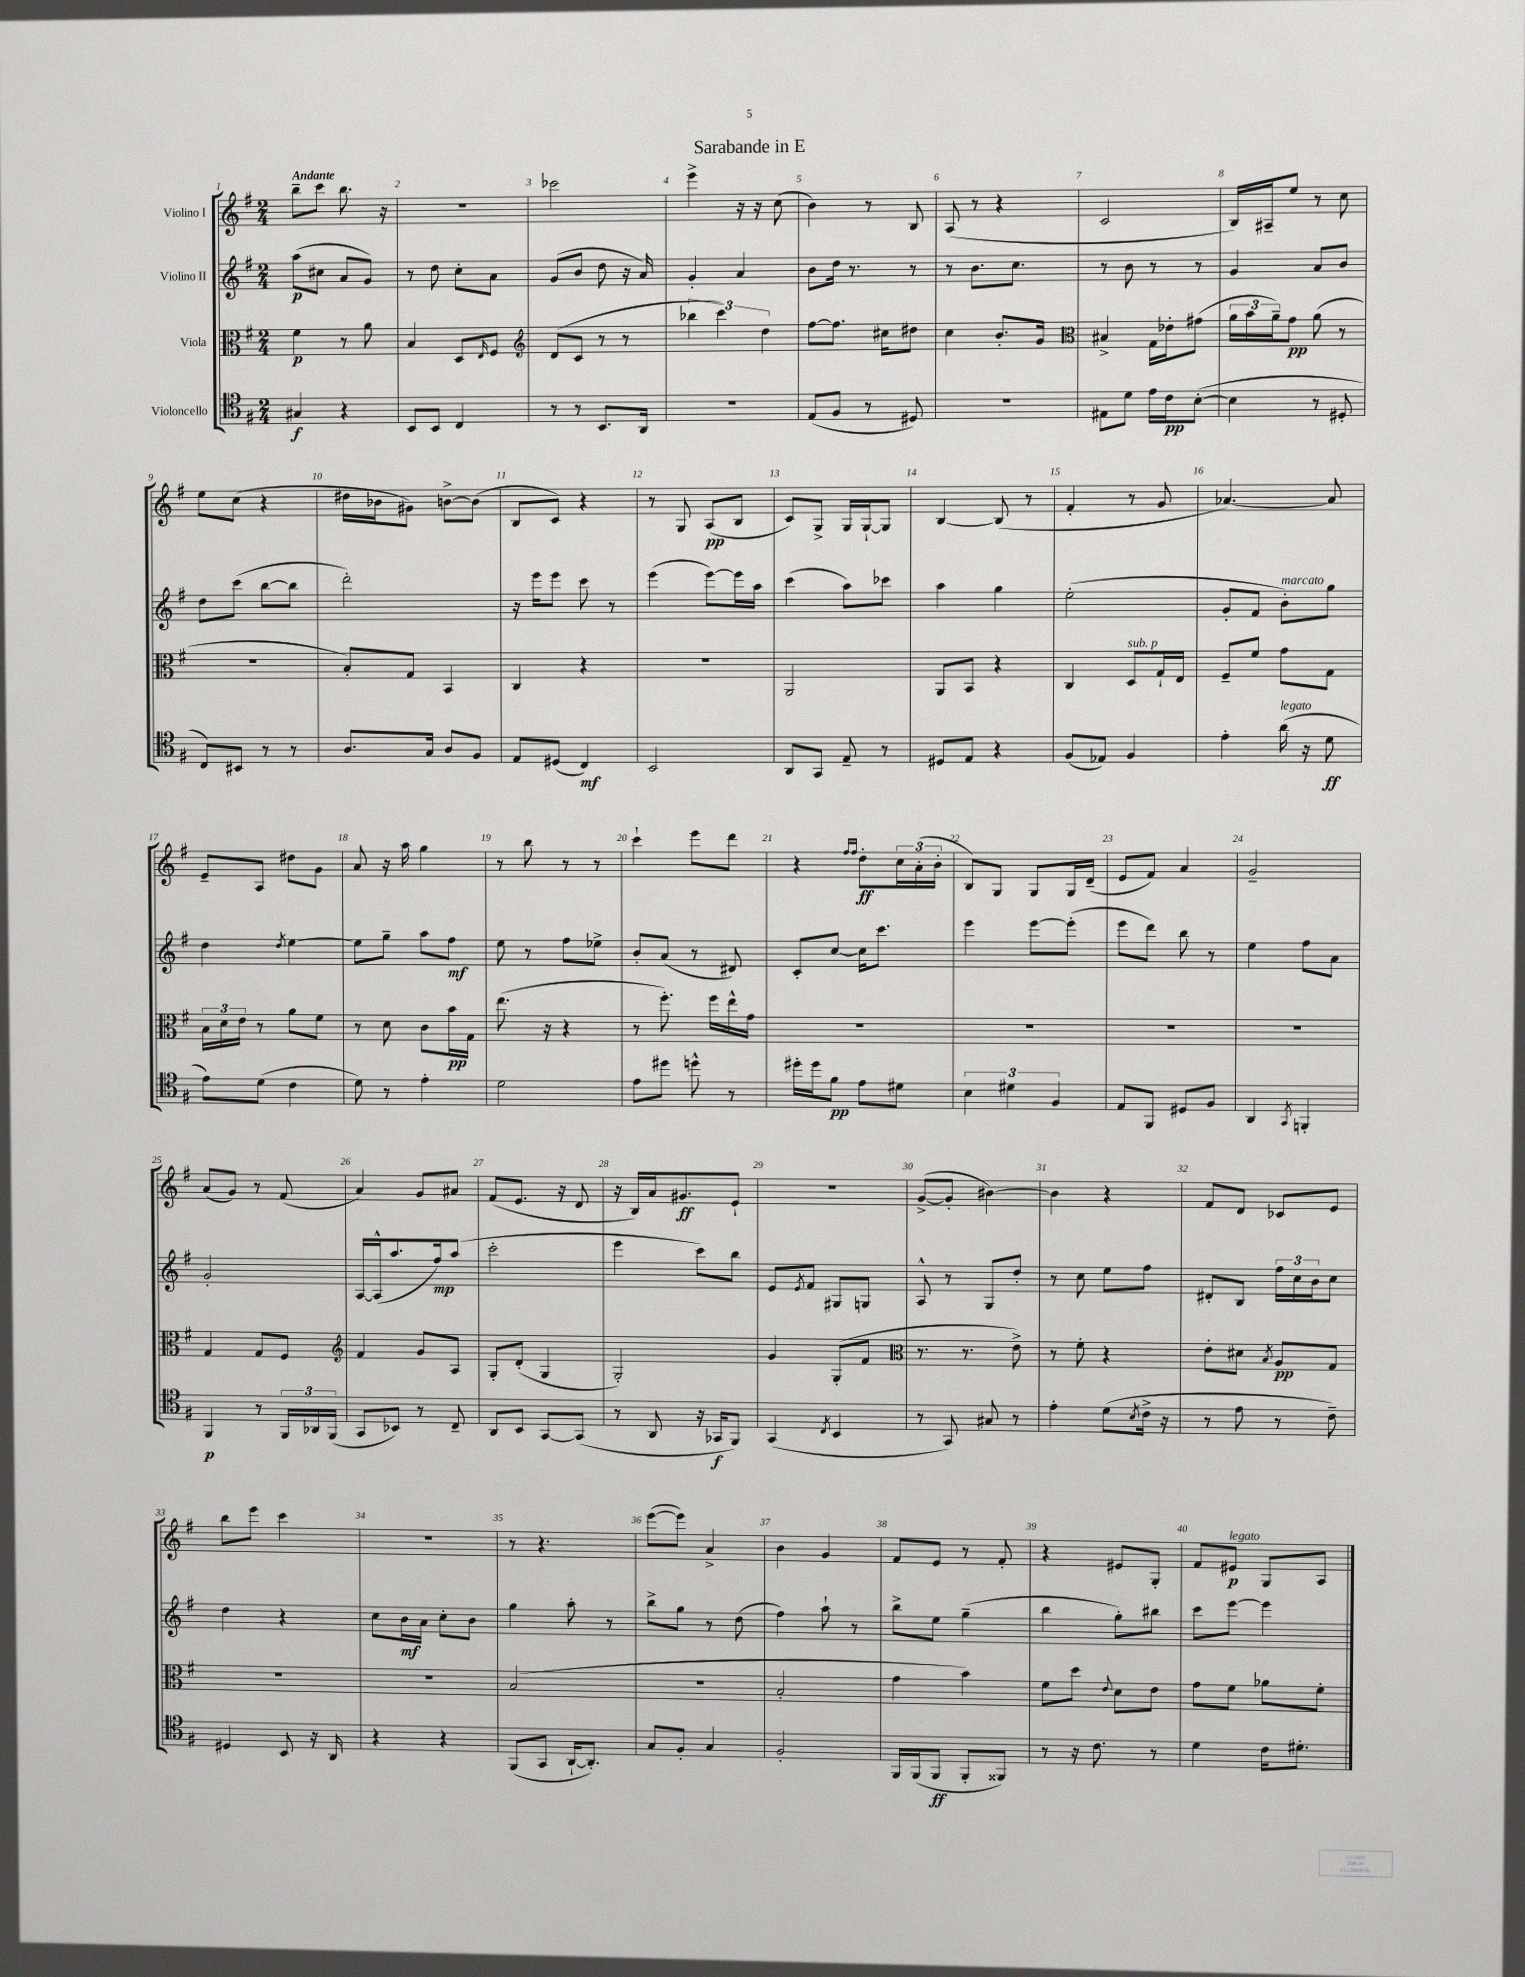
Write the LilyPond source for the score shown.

\header { title = "Sarabande in E" }
<<
\new StaffGroup <<
\new Staff = "s0" \with { instrumentName = "Violino I" } {
    \clef treble \key g \major \numericTimeSignature \time 2/4 \tempo "Andante"
    b''8-- c'''8 b''8. r16 |
    r2 |
    ces'''2 |
    e'''4-> r16 r16 c''8( |
    b'4) r8 b8 |
    a8( r8 r4 |
    c'2 |
    b16) ais16-- e''8 r8 c''8 |
    e''8 c''8( r4 |
    dis''16 bes'16 gis'8) b'8~-> b'8( |
    b8 c'8) r4 |
    r8 g8 a8\pp( b8 |
    c'8) g8-> g16 g16~-! g8 |
    b4~ b8( r8 |
    fis'4-. r8 g'8 |
    aes'4.~) aes'8 |
    e'8-- a8 dis''8 g'8 |
    a'8 r16 a''16 g''4 |
    r8 b''8 r8 r8 |
    c'''4-! e'''8 d'''8 |
    r4 \grace { fis''16 fis''16 } d''8-.\ff \tuplet 3/2 { c''16 a'16-.( b'16-. } |
    b8) g8 g8 g16 d'16--( |
    e'8 fis'8) a'4 |
    g'2-- |
    a'8( g'8) r8 fis'8( |
    a'4) g'8 ais'8 |
    fis'8( e'8. r16 d'8 |
    r16 b16) a'16 gis'8.\ff e'8-! |
    R2 |
    g'8~->( g'8-. bis'4~) |
    bis'4 r4 |
    fis'8 d'8 ces'8 e'8 |
    b''8 e'''8 c'''4 |
    R2 |
    r8 r4. |
    e'''8~( e'''8) a'4-> |
    b'4 g'4 |
    fis'8 e'8 r8 fis'8-. |
    r4 eis'8 g8-. |
    fis'8 eis'8\p^\markup { \italic "legato" } g8 a8 \bar "|." |
}
\new Staff = "s1" \with { instrumentName = "Violino II" } {
    \clef treble \key g \major \numericTimeSignature \time 2/4
    a''8\p( cis''8 a'8 g'8) |
    r8 d''8 c''8-. a'8 |
    g'8( b'8 d''8 r16 a'16) |
    g'4-. a'4 |
    b'8 d''16 r8. r8 |
    r8 b'8. c''8. |
    r8 b'8 r8 r8 |
    g'4 a'8 b'8 |
    d''8 c'''8( b''8~ b''8 |
    d'''2-.) |
    r16 e'''16 e'''8 c'''8 r8 |
    e'''4( e'''8~) e'''16 a''16 |
    c'''4( a''8) ces'''8 |
    a''4 g''4 |
    e''2-.( |
    g'8-. fis'8 b'8-.^\markup { \italic "marcato" }) g''8 |
    d''4 \acciaccatura { d''8 } e''4~ |
    e''8 g''8-- a''8 fis''8\mf |
    e''8 r8 fis''8 ees''8-> |
    b'8-. a'8( r8 dis'8) |
    c'8-. c''8~ c''16 c'''8. |
    e'''4 e'''8~ e'''8-.( |
    e'''8 d'''8) b''8 r8 |
    e''4 fis''8 a'8 |
    g'2-. |
    a16~ a16-^( a''8. fis''16\mp) a''8( |
    c'''2-. |
    e'''4 c'''8) b''8 |
    e'8 \acciaccatura { e'8 } fis'8 gis8 g8 |
    a8-^ r8 g8 d''8-. |
    r8 c''8 e''8 fis''8 |
    dis'8-. b8 \tuplet 3/2 { fis''16 c''16 b'16 } c''8 |
    d''4 r4 |
    c''8 b'16\mf a'16 c''8-. b'8 |
    g''4 a''8-. r8 |
    b''8-> g''8 r8 d''8( |
    fis''4) a''8-! r8 |
    b''8-> e''8 g''4--( |
    b''4 g''8-.) bis''8 |
    c'''8 e'''8~ e'''4 \bar "|." |
}
\new Staff = "s2" \with { instrumentName = "Viola" } {
    \clef alto \key g \major \numericTimeSignature \time 2/4
    fis'4\p r8 a'8 |
    b4 d8 \grace { e16 } fis8 |
    \clef treble d'8( c'8 r8 r8 |
    \tuplet 3/2 { bes''4 c'''4) d''4 } |
    fis''8~ fis''8. cis''16 dis''8 |
    c''4 b'8.-. g'16 |
    \clef alto bis4-> g16 ees'16-. gis'8( |
    \tuplet 3/2 { a'16 b'16 a'16--) } g'8\pp a'8( r8 |
    R2 |
    b8-.) g8 b,4 |
    c4 r4 |
    r2 |
    a,2 |
    a,8 b,8 r4 |
    c4 d8^\markup { \italic "sub. p" } g16-! e16 |
    fis8-- fis'8 g'8 g8 |
    \tuplet 3/2 { b16 d'16 e'16 } r8 a'8 fis'8 |
    r8 d'8 c'8 b'16\pp g16 |
    e''8.( r16 r4 |
    r8 fis''8.-.) fis''16 e''16-^ g'16 |
    R2 |
    R2 |
    R2 |
    R2 |
    g4 g8 fis8 |
    \clef treble fis'4 g'8 a8 |
    g8-. d'8-.( g4 |
    g2-.) |
    g'4 g8-.( fis'8 |
    \clef alto r8. r8. e'8->) |
    r8 fis'8-. r4 |
    e'8-. dis'8 \acciaccatura { b8 } a8\pp g8 |
    R2 |
    R2 |
    b2( |
    r2 |
    b2-. |
    g'4 b'4) |
    fis'8 d''8 \appoggiatura { e'8 } d'8 e'8 |
    g'8 fis'8 aes'8 fis'8-. \bar "|." |
}
\new Staff = "s3" \with { instrumentName = "Violoncello" } {
    \clef tenor \key g \major \numericTimeSignature \time 2/4
    gis4\f r4 |
    b,8 b,8 c4 |
    r8 r8 b,8. a,16 |
    r2 |
    e8( fis8 r8 dis8) |
    R2 |
    eis8 d'8 e'16 c'16\pp b8~-.( |
    b4 r8 dis8-. |
    c8) bis,8 r8 r8 |
    a8. g16 a8 fis8 |
    e8 dis8( c4\mf) |
    b,2 |
    a,8 g,8 e8-- r8 |
    dis8 e8 r4 |
    fis8( ees8) fis4 |
    e'4-. a'16^\markup { \italic "legato" }( r16 d'8\ff |
    e'8) d'8( c'4 |
    d'8) r8 e'4-. |
    d'2 |
    e'8 dis''8 d''8-^ r8 |
    dis''16-. dis''16 fis'8\pp e'8 dis'8 |
    \tuplet 3/2 { b4 dis'4 fis4 } |
    e8 fis,8 dis8 fis8 |
    a,4 \acciaccatura { g,8 } f,4-. |
    fis,4\p r8 \tuplet 3/2 { fis,16 aes,16 fis,16( } |
    g,8 bes,8) r8 c8-- |
    a,8 b,8 g,8~ g,8( |
    r8 a,8 r16 ges,16\f fis,8) |
    g,4( \acciaccatura { c8 } b,4 |
    r8 g,8) gis8 r8 |
    e'4-. d'8( \acciaccatura { b8 } c'16-> r16 |
    r8 e'8 r8 c'8--) |
    dis4 b,8 r16 a,16 |
    r4 r4 |
    fis,8( g,8 a,16~-! a,8.-.) |
    g8 fis8-. g4 |
    fis2-. |
    fis,16 fis,16( fis,8\ff fis,8-. fisis,8) |
    r8 r16 c'8. r8 |
    d'4 c'16 dis'8.-. \bar "|." |
}
>>
>>
\layout { \context { \Score \override BarNumber.break-visibility = ##(#f #t #t) barNumberVisibility = #all-bar-numbers-visible } }
